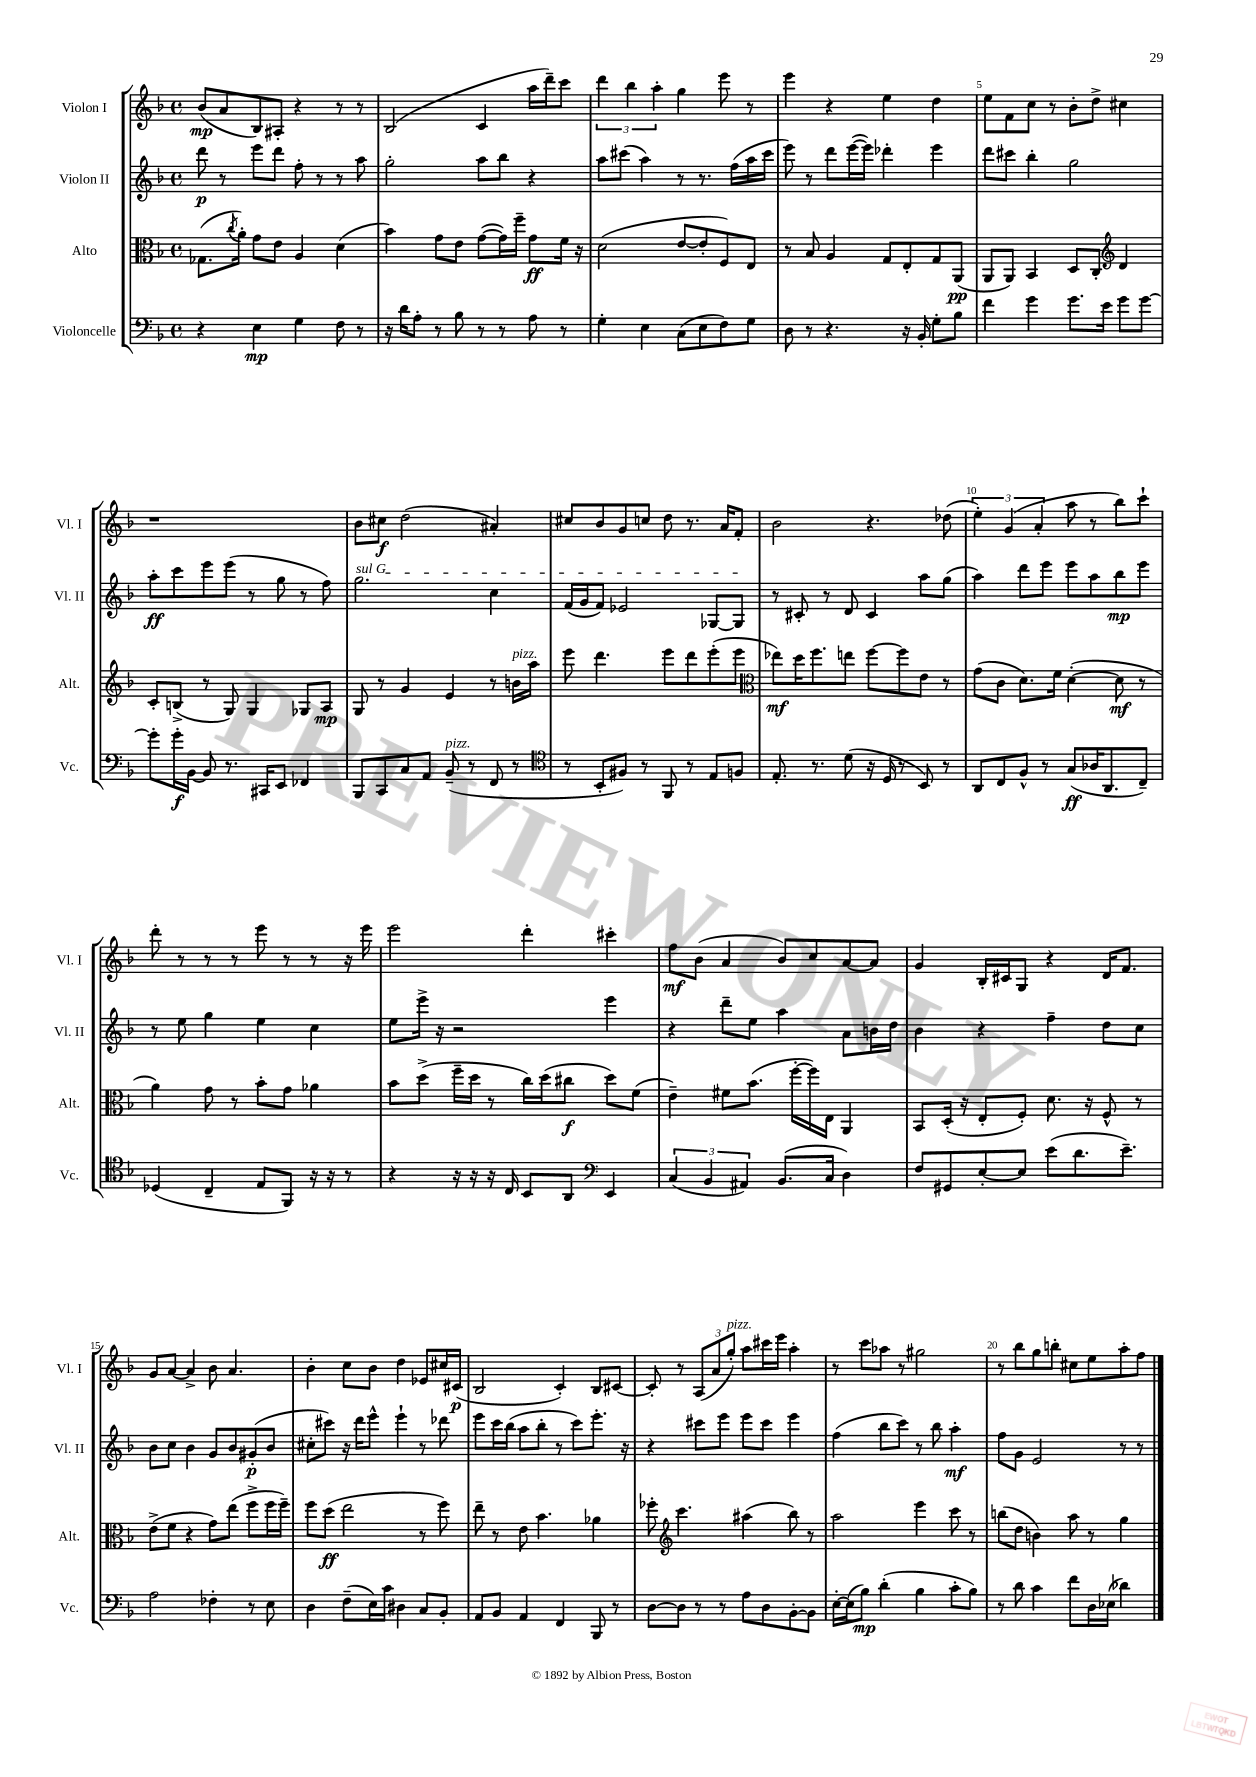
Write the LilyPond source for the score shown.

<<
\new StaffGroup <<
\new Staff = "s0" \with { instrumentName = "Violon I" shortInstrumentName = "Vl. I" } {
    \clef treble \key f \major \defaultTimeSignature \time 4/4
    bes'8\mp( a'8 bes8) ais8-. r4 r8 r8 |
    bes2( c'4 a''16 d'''16--) c'''8 |
    \tuplet 3/2 { d'''4 bes''4 a''4-. } g''4 e'''8 r8 |
    e'''4 r4 e''4 d''4 |
    e''8 f'8 c''8 r8 bes'8-. d''8-> cis''4 |
    r1 |
    bes'8 cis''8\f d''2( ais'4-.) |
    cis''8 bes'8 g'8 c''8 d''8 r8. a'16 f'8-. |
    bes'2 r4. des''8( |
    \tuplet 3/2 { e''4-.) g'4( a'4-. } a''8 r8 bes''8) c'''8-! |
    d'''8-. r8 r8 r8 e'''8 r8 r8 r16 e'''16 |
    e'''2 d'''4-. cis'''4-. |
    f''8\mf bes'8( a'4 bes'8) c''8 a'8~ a'8 |
    g'4 bes16-. cis'16 g8 r4 d'16 f'8. |
    g'8 a'8~ a'4-> bes'8 a'4. |
    bes'4-. c''8 bes'8 d''4 ees'8 cis''16 cis'16\p( |
    bes2 c'4-.) bes8 cis'8~ |
    cis'8-. r8 \tuplet 3/2 { a8( a'8 g''8-.^\markup { \italic "pizz." }) } a''8 cis'''16 e'''16 a''4-. |
    r8 c'''8 aes''8 r8 gis''2 |
    r8 bes''8 g''8 b''8-. cis''8 e''8 a''8-. f''8 \bar "|." |
}
\new Staff = "s1" \with { instrumentName = "Violon II" shortInstrumentName = "Vl. II" } {
    \clef treble \key f \major \defaultTimeSignature \time 4/4
    d'''8\p r8 e'''8 d'''8 f''8-. r8 r8 a''8 |
    g''2-. a''8 bes''8 r4 |
    a''8 cis'''8( a''4) r8 r8. f''16( a''16 cis'''16 |
    e'''8) r8 d'''8 e'''16~( e'''16) des'''4-. e'''4 |
    d'''8 cis'''8 bes''4-. g''2 |
    a''8-.\ff c'''8 e'''8 e'''8( r8 g''8 r8 f''8) |
    \once \override TextSpanner.bound-details.left.text = \markup { \italic "sul G" } g''2.\startTextSpan c''4 |
    f'16( g'16 f'8) ees'2 ges8~ ges8\stopTextSpan |
    r8 cis'8-. r8 d'8 cis'4 a''8 g''8( |
    a''4) d'''8 e'''8 e'''8 a''8 bes''8\mp e'''8 |
    r8 e''8 g''4 e''4 c''4 |
    e''8 e'''16-> r16 r2 e'''4 |
    r4 d'''8-- e''8 a''4 a'8 b'16 d''16 |
    bes'4 r4 f''4-- d''8 c''8 |
    bes'8 c''8 bes'4 g'8 bes'8 gis'8-.\p( bes'8 |
    cis''8-. cis'''8) r16 d'''16 e'''8-^ e'''4-! r8 des'''8 |
    e'''8 c'''16 bes''16( a''8 bes''8-. r8 c'''8) e'''8.-. r16 |
    r4 cis'''8 e'''8 e'''8 cis'''8 e'''4 |
    f''4( bes''8 c'''8) r8 bes''8 a''4-.\mf |
    f''8 g'8 e'2 r8 r8 \bar "|." |
}
\new Staff = "s2" \with { instrumentName = "Alto" shortInstrumentName = "Alt." } {
    \clef alto \key f \major \defaultTimeSignature \time 4/4
    ges8.( \acciaccatura { c''8 } a'16-.) g'8 e'8 a4 d'4( |
    bes'4) g'8 e'8 g'8~( g'16) f''16-- g'8\ff f'16 r16 |
    d'2( e'8~ e'8-. f8) e8 |
    r8 bes8 a4 g8 e8-. g8 a,8\pp( |
    a,8 a,8) bes,4 d8 c8-. \clef treble d'4 |
    c'8-. b8->( r8 g8) g4 ges8 a8\mp |
    g8 r8 g'4 e'4 r8 b'16^\markup { \italic "pizz." } a''16 |
    e'''8 d'''4. e'''8 d'''8 e'''8-.( e'''8 |
    \clef alto ees''8\mf) d''16 f''8. e''8 f''8~ f''8 e'8 r8 |
    g'8( c'8 d'8.) f'16 d'4~-.( d'8\mf r8 |
    a'4) g'8 r8 bes'8-. g'8 aes'4 |
    bes'8 d''8->( f''16-- d''16 r8 c''16) d''16( cis''8\f d''8) f'8( |
    e'4--) fis'8 bes'8.( f''16~-. f''16) e16 a,4 |
    bes,8 d16-.( r16 e8-. f8-.) d'8. r16 f8-^ r8 |
    e'8->( f'8 r4 g'8) e''8( f''8-> f''16 f''16--) |
    f''8 d''8\ff( e''2 r8 f''8) |
    e''8-- r8 e'8 bes'4. aes'4 |
    fes''8-. \clef treble c'''4. ais''4( bes''8) r8 |
    a''2 e'''4 c'''8 r8 |
    b''8( d''8 b'4) a''8 r8 g''4 \bar "|." |
}
\new Staff = "s3" \with { instrumentName = "Violoncelle" shortInstrumentName = "Vc." } {
    \clef bass \key f \major \defaultTimeSignature \time 4/4
    r4 e4\mp g4 f8 r8 |
    r16 d'16 a8-. r8 bes8 r8 r8 a8 r8 |
    g4-. e4 c8( e8 f8) g8 |
    d8 r8 r4. r16 bes,16-. g8-. bes8 |
    f'4 g'4 g'8. e'16 g'8 g'8~ |
    g'8-. g'16-.\f bes,16~ bes,8 r8. cis,16 e,8 fes,4 |
    bes,,8 c,8 c8 a,8 bes,8--^\markup { \italic "pizz." }( r8 f,8 r8 |
    \clef tenor r8 bes,8-. fis8) r8 f,8 r8 e8 f8 |
    e8.-. r8. d'8( r16 d16 r8 bes,8) r8 |
    a,8 c8 f8-^ r8 g8\ff( aes16 a,8. c8--) |
    des4( c4-- e8 f,8) r16 r16 r8 |
    r4 r16 r16 r16 c16 bes,8 a,8 \clef bass e,4 |
    \tuplet 3/2 { c4( bes,4 ais,4) } bes,8.( c16 d4) |
    f8 gis,8 e8~-. e8 e'8( d'8. e'8.--) |
    a2 fes4-. r8 e8 |
    d4 f8--( e16) c'16 dis4 c8 bes,8-. |
    a,8 bes,8 a,4 f,4 bes,,8 r8 |
    d8~ d8 r8 r8 a8 d8 bes,8~-. bes,8 |
    e16~-. e16( bes8\mp) d'4-.( bes4 c'8-. bes8) |
    r8 d'8 c'4 f'8 d16 ees16( des'4) \bar "|." |
}
>>
>>
\layout { \context { \Score \override BarNumber.break-visibility = ##(#f #t #t) barNumberVisibility = #(every-nth-bar-number-visible 5) } }
